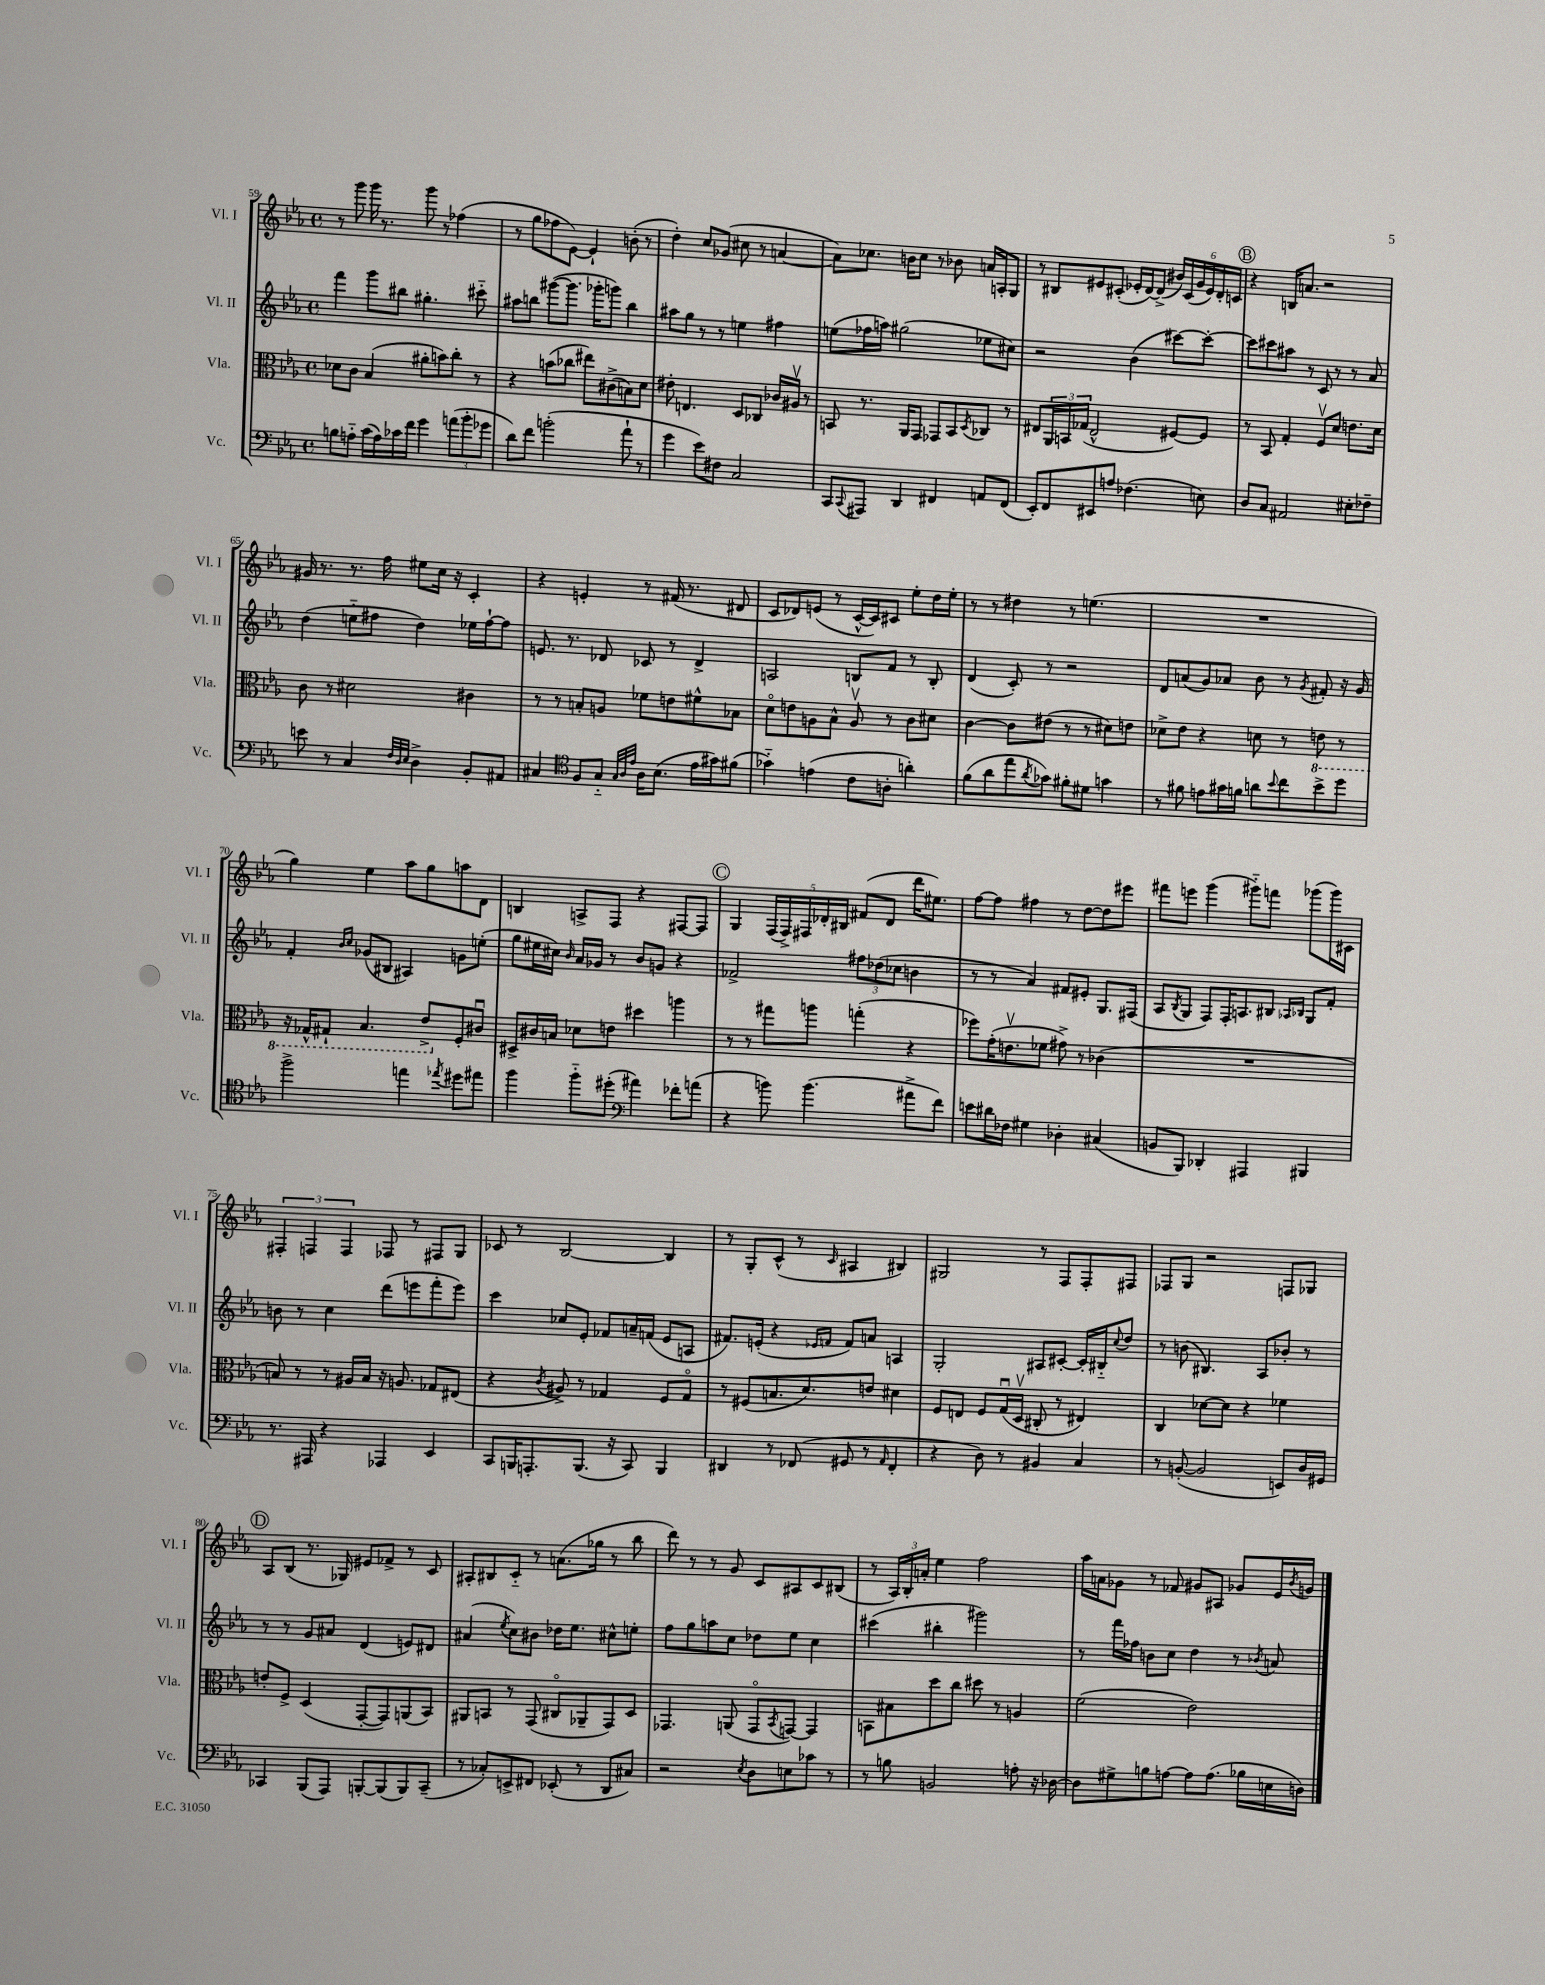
<<
\new StaffGroup <<
\new Staff = "s0" \with { instrumentName = "Vl. I" shortInstrumentName = "Vl. I" } {
    \clef treble \key ees \major \defaultTimeSignature \time 4/4
    r8 g'''8 g'''16 r8. g'''8 r8 fes''4( |
    r8 g''8 fes''8 ees'8~) ees'4-! b'8-.( r8 |
    d''4-.) c''8 ges'8( cis''8 r8 a'4~ |
    a'8) ces''8. b'16 ces''8 r8 bes'8 a'16 a16-. g8 |
    r8 bis8 eis'8 cis'8-.( ees'16-. d'16~) d'8->( \tuplet 6/4 { bis'16) cis'16( g'16 ees'16) d'16-. c'16 } |
    \mark \markup { \circle "B" } r4 b16 a'8. r2 |
    gis'16 r8. r8. f''16 eis''8 c''16 r16 c'4-. |
    r4 e'4-. r8 fis'16( r8. dis'8 |
    c'8 des'8) e'8( r8 c'16~-^ c'16) cis'8 ees''8-. d''16 ees''16-. |
    r8 r8 dis''4 r8 e''4.( |
    R1 |
    g''4) ees''4 aes''8 g''8 a''8 d'8 |
    b4 a8-> f8 r4 fis8~ fis8 |
    \mark \markup { \circle "C" } g4 \tuplet 5/4 { f16( f16->) fis16 des'16-. bis16 } fis'8( des'8 d'''16 eis''8.) |
    f''8~ f''8 fis''4 r8 d''8~ d''8 eis'''8 |
    fis'''8 e'''8 g'''4( gis'''8-_) f'''8 ges'''8( ges'''16) cis'16 |
    \tuplet 3/2 { fis4-. f4 f4 } fes8 r8 fis8 g8 |
    ces'8 r8 bes2~ bes4 |
    r8 g8-. c'8-^( r8 \grace { c'16 } ais4 bis4) |
    gis2 r8 f8 f8-. fis8 |
    fes8 g8 r2 f8 ges8 |
    \mark \markup { \circle "D" } aes8 bes8( r8. ges16) eis'8 fes'8-> r8 c'8 |
    ais8-. bis8 c'8-_ r8 a'8.( ges''16 r8 bes''8 |
    d'''8) r8 r8 g'8 c'8 ais8 c'8 bis8( |
    r8 \tuplet 3/2 { aes16) bes16-. a'16-. } ees''4 f''2 |
    aes''16 a'16 ges'8 r8 fes'8 gis'8 ais8 ges'8 ees'16 \acciaccatura { bes'8 } g'16 \bar "|." |
}
\new Staff = "s1" \with { instrumentName = "Vl. II" shortInstrumentName = "Vl. II" } {
    \clef treble \key ees \major \defaultTimeSignature \time 4/4
    f'''4 g'''8 bis''8 gis''4.-. cis'''8-_ |
    ais''8 b''8 gis'''8~( gis'''8. ges'''16-. g'''8) b''4 |
    ais''8 g''8 r8 r8 e''4 fis''4 |
    e''8( fes''16 a''16) gis''2( ees''8 cis''8) |
    r2 bes'4( cis'''8~) cis'''8~-. |
    \mark \markup { \circle "B" } cis'''8 cis'''8 ais''8 r8 c'8 r8 r8 aes'8 |
    d''4( e''8-_ fis''8 d''4) ees''16 fis''16~-! fis''8 |
    e'8. r8. des'8 ces'8 r8 des'4-> |
    a2 b8 f'8 r8 b8-. |
    d'4( c'8-.) r8 r2 |
    d'8 a'8( g'8) aes'8 bes'8 r8 \acciaccatura { g'8 } fis'8-. r16 g'16 |
    f'4-. \grace { bes'16 c''16 } ges'8( bis8 ais4) g'8 e''8-.( |
    g''8 eis''16 cis''16) \grace { bes'16 } aes'16 ges'16 r8 bes'8 g'8 r4 |
    \mark \markup { \circle "C" } fes'2-> \tuplet 3/2 { fis''8 des''8( ces''8 } b'4 |
    r8 r8 aes'4) fis'8 eis'8-. g8. fis16( |
    aes8 \acciaccatura { bes8 } g8 f8) f16-. a8. bis8 \grace { aes16 bes16 } g8 f'8-. |
    b'8 r8 c''4 d'''8( e'''8 f'''8-. e'''8) |
    c'''4 ces''8 ees'8-. fes'8 a'16-- f'16( ees'8 a8 |
    fis'8.) e'16-.( r4 \grace { ees'16 f'16 } f'8) a'8 a4 |
    g2-. ais8 cis'8~-. cis'16-. bis16-_ \appoggiatura { c''8 } d''8 |
    r8 b'8( bis4.) aes8 bes'8-. r8 |
    \mark \markup { \circle "D" } r8 r8 g'8 ais'8 d'4( e'8) dis'8 |
    ais'4( \acciaccatura { ees''8 } c''8) bis'8 des''16 ees''8. cis''8-^ e''8-. |
    f''8 g''8 a''8 c''8 des''8 ees''8 c''4 |
    cis'''4( bis''4-. gis'''2) |
    r8 f'''16 fes''16 b'8 c''8 d''4 r8 \acciaccatura { bes'8 } a'8 \bar "|." |
}
\new Staff = "s2" \with { instrumentName = "Vla." shortInstrumentName = "Vla." } {
    \clef alto \key ees \major \defaultTimeSignature \time 4/4
    des'8 c'8 bes4( ais'8-. b'8) c''8-. r8 |
    r4 b'8( ces''8 eis''8) cis'8->( b8) d'8 |
    eis'8-. e4. d8 ces8 ces'16 ais16\upbow r8 |
    b,8 r8. aes,16 g,8 ges,8 b,8 \acciaccatura { d8 } ces8 r8 |
    eis8 \tuplet 3/2 { aes,16 b,16 ges16( } eis2-^ fis8~) fis8 |
    \mark \markup { \circle "B" } r8 bes,8 g4-. f8\upbow d'8 e'8. d'16 |
    c'8 r8 dis'2 cis'4 |
    r8 r8 b8-. a8 fes'8 e'8 fis'8-^ bes8 |
    d'8\flageolet e'8 a8 bes8-^ a8\upbow r8 c'8 dis'8 |
    c'4~ c'8 eis'8( r8 r8 dis'8) e'8 |
    des'8-> ees'8 r4 d'8 r8 \ottava #-1 e8 r8 |
    r16 ges,16-^ gis,8-! bes,4. ees8-> \ottava #0 f8-. cis'8\downbow |
    dis8-> cis'16 b16 des'8 e'8 dis''4 a''4 |
    \mark \markup { \circle "C" } r8 r8 gis''8 a''8 g''4-.( r4 |
    fes''8) g'16-.( e'8.\upbow fes'8 gis'8->) r8 ces'4( |
    R1 |
    b8) r8 r8 ais16 b16 r16 a8. ges8 eis8( |
    r4 \acciaccatura { c'8 } ais8->) r8 ges4 f8 ges8\flageolet |
    r8 fis8( b8. d'8.) e'8 dis'4 |
    f8 e8 f8 g16\downbow( d16\upbow cis8-. r8 eis4) |
    c4 des'8~ des'8 r4 fes'4 |
    \mark \markup { \circle "D" } e'8-. f8-> d4( g,8~-. g,8) a,8( bes,8) |
    ais,8 b,8 r8 g,8( cis8\flageolet aes,8-- g,8) d8 |
    ges,4. a,8( ges,8\flageolet \acciaccatura { bes,8 } g,8~) g,4 |
    b,8 bis8 d''8 c''8 dis''8 r8 a4 |
    f'2( ees'2) \bar "|." |
}
\new Staff = "s3" \with { instrumentName = "Vc." shortInstrumentName = "Vc." } {
    \clef bass \key ees \major \defaultTimeSignature \time 4/4
    b8 a8-_ c'16( a16) ces'16 f'16 g'4 \tuplet 3/2 { a'8( bes'8-. ges'8 } |
    d'8) f'8 b'2-.( aes'8-! r8 |
    g'4 ees'8) fis8 c2 |
    c,8 \appoggiatura { c,8 } ais,,8 d,4 fis,4 a,8 fis,8( |
    ees,8-.) f,8 eis,8 a8 fes4.( e8) |
    \mark \markup { \circle "B" } d8 c8 ais,2 eis8-. fes8-- |
    e'8 r8 c4 \grace { f32 d32 ees32 } d4-> bes,8-. ais,8 |
    cis4 \clef tenor f8 g8-_ \grace { g32 aes32 ees'32 } aes16 bes8.( ees'16 gis'16) fis'8( |
    ges'4-_) e'4( c'8 a8-. a'4-.) |
    f'8( aes'8 ees''8 \acciaccatura { aes'8 } ges'8) fis'8-. dis'8 g'4 |
    r8 fis'8 e'8 gis'16 f'16 a'8 \appoggiatura { bes'8 } c''8 bes'8-> d''8 |
    f''2-> e''4 \acciaccatura { ees''8 } dis''8 eis''8 |
    f''4 f''8-_ dis''8-.( \clef bass ais'4) fes'8-. a'8( |
    \mark \markup { \circle "C" } r4 b'8) b'4.( ais'8-> f'8) |
    e'8 dis'16 fes16 gis4 des4-. cis4( |
    b,8 bes,,8) des,4-. ais,,4 bis,,4 |
    r8. ais,,16 r4 aes,,4 ees,4 |
    c,8 b,,16 a,,8.-. b,,8.( r16 c,8) b,,4 |
    dis,4 r8 fes,8( gis,8 r8 \grace { aes,16 } fes,4-. |
    r4 d8) r8 bis,4 c4 |
    r8 b,8~-.( b,2 e,8) d16 gis,16 |
    \mark \markup { \circle "D" } ces,4 bes,,8( aes,,8) b,,8~-. b,,8( b,,8) ces,8--( |
    r8 ces8-.) e,8-> fis,8 ees,8-.( r8 d,8 cis8) |
    r2 \acciaccatura { ees8 } d8 e8 ces'8 r8 |
    r8 b8 b,2 a8-. r16 des16~ |
    des8 gis8-> b8 a8~ a8 a8.( bes16 e16 d16) \bar "|." |
}
>>
>>
\layout { \context { \Score currentBarNumber = #59 } }
